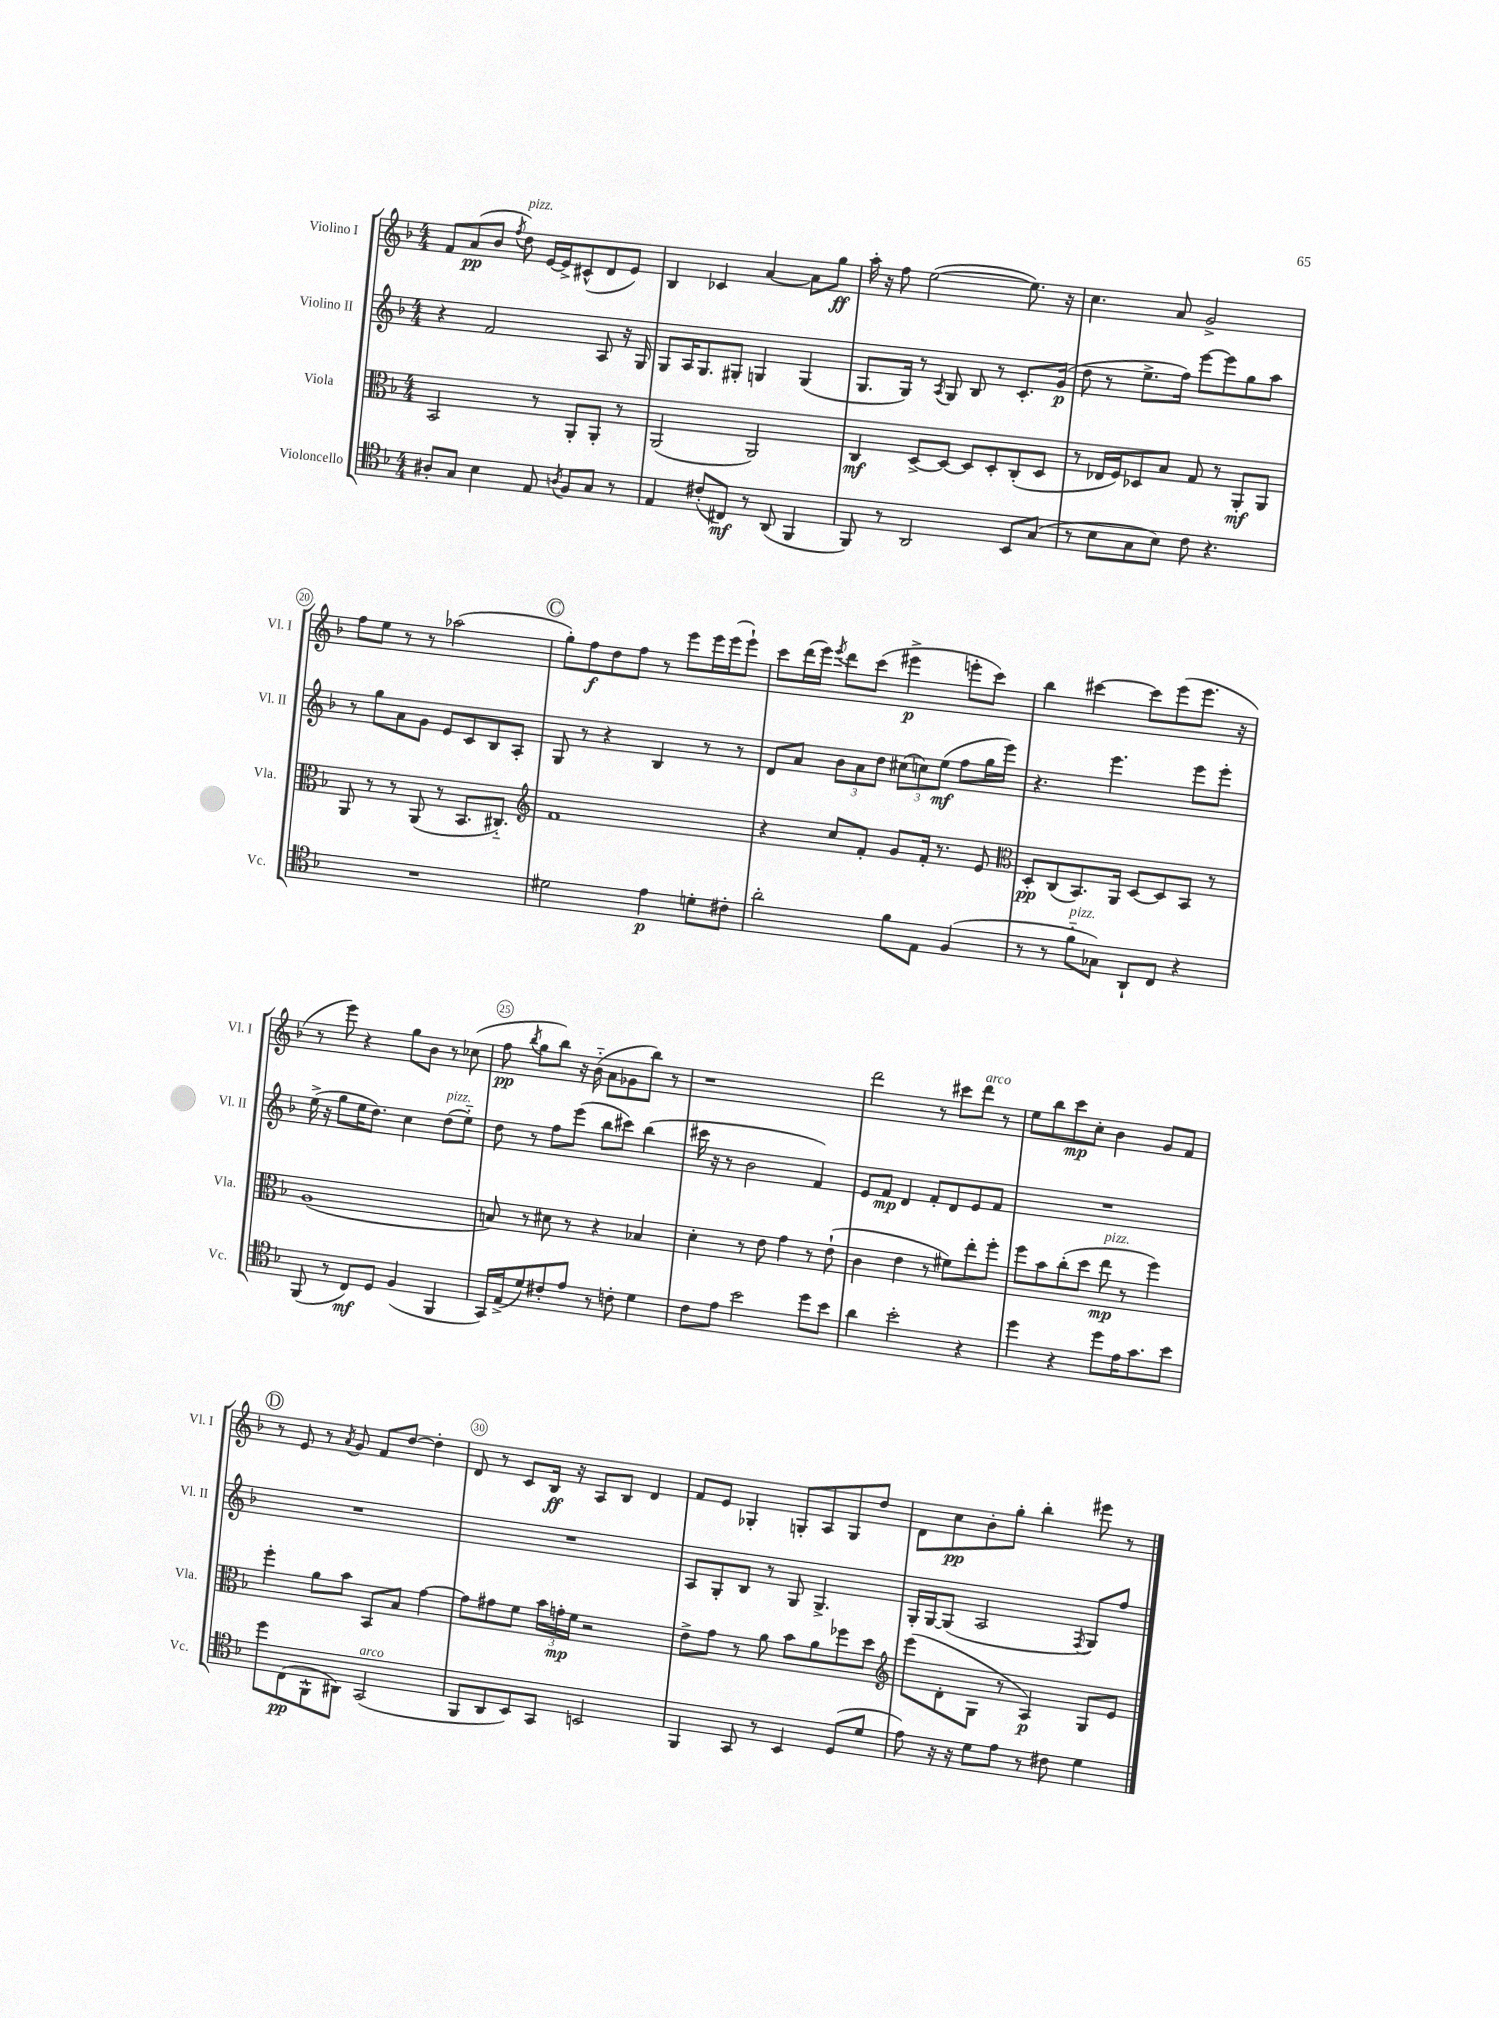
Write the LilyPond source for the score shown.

<<
\new StaffGroup <<
\new Staff = "s0" \with { instrumentName = "Violino I" shortInstrumentName = "Vl. I" } {
    \clef treble \key f \major \numericTimeSignature \time 4/4
    \autoBeamOff f'8[ a'8\pp( bes'8] \acciaccatura { f''8 } d''8^\markup { \italic "pizz." }) e'16[~ e'16-> cis'8-^( d'8 e'8]) |
    bes4 ces'4 a'4~ a'8[ g''8]\ff |
    a''16-. r16 f''8 e''2~( e''8.) r16 |
    c''4. a'8 g'2-> |
    f''8[ e''8] r8 r8 aes''2( |
    \mark \markup { \circle "C" } g''8[-.) f''8\f d''8 f''8] r8 e'''8[ e'''16 e'''16( e'''8]-!) |
    c'''8[ d'''16( e'''16]) \acciaccatura { e'''8 } d'''8[ c'''8]( eis'''4->\p e'''8[-. c'''8]) |
    bes''4 cis'''4~ cis'''8[ e'''8( e'''8.] r16 |
    r8 e'''8) r4 g''8[ bes'8] r8 ces''8( |
    f''8\pp \acciaccatura { bes''8 } g''8[ bes''8]) r16 bes'16-_( a'8[ ges'8 bes''8]) r8 |
    r1 |
    d'''2 r8 cis'''8[ d'''8]^\markup { \italic "arco" } r8 |
    e''8[ bes''8 c'''8\mp c''8]-. bes'4 g'8[ f'8] |
    \mark \markup { \circle "D" } r8 e'8 r8 \acciaccatura { a'8 } g'8 f'8[ d''8]~ d''4-. |
    d'8 r8 c'8[ bes16]\ff r16 a8[ bes8] d'4 |
    f'8[ e'8] ges4-. g8[-. a8 g8 d''8] |
    d'8[ c''8\pp bes'8-. g''8]-. bes''4-. eis'''8 r8 \bar "|." |
}
\new Staff = "s1" \with { instrumentName = "Violino II" shortInstrumentName = "Vl. II" } {
    \clef treble \key f \major \numericTimeSignature \time 4/4
    \autoBeamOff r4 f'2 a8 r16 g16 |
    g8[ a16 g8. gis8]-. g4 g4( |
    g8.[ g16]) r8 \acciaccatura { a8 } g8 bes8 r8 c'8.[-. g'16]\p( |
    d''8 r8 e''8.[-> f''16]) e'''8[~ e'''8 g''8 a''8] |
    r8 g''8[ a'8 g'8] e'8[ c'8 bes8 a8]-. |
    \mark \markup { \circle "C" } g8 r8 r4 bes4 r8 r8 |
    d'8[ a'8] \tuplet 3/2 { bes'8[ a'8 d''8] } \tuplet 3/2 { cis''8[( c''8) e''8]\mf( } f''8[ g''16 e'''16]) |
    r4. e'''4. e'''8[ e'''8]-. |
    e''16->( r16 g''8[ e''16 d''8.]) c''4 d''8[^\markup { \italic "pizz." }( e''8]-_) |
    d''8 r8 f''8[ e'''8]( bes''8[ cis'''8]) bes''4( |
    cis'''16 r16 r8 bes'2 f'4) |
    e'8[ f'8]\mp d'4 f'8[-. d'8 e'8 f'8] |
    R1 |
    \mark \markup { \circle "D" } R1 |
    R1 |
    a8[ g8-. bes8] r8 g8 g4.-> |
    g16[-. g16~ g8]( a2 \acciaccatura { f8 } g8[) f''8] \bar "|." |
}
\new Staff = "s2" \with { instrumentName = "Viola" shortInstrumentName = "Vla." } {
    \clef alto \key f \major \numericTimeSignature \time 4/4
    \autoBeamOff bes,2 r8 a,8[-. a,8]-. r8 |
    a,2( a,2) |
    c4\mf d8[~-> d8]~ d8[ d8-. c8-.( d8] |
    r8 ees16[ f16) des8 bes8] g8 r8 a,8[-.\mf a,8] |
    a,8 r8 r8 a,8( r8 bes,8.[ cis8.]-_) |
    \mark \markup { \circle "C" } \clef treble f'1 |
    r4 c''8[ f'8]-. g'8[ f'16]-. r8. e'8 |
    \clef alto d8[-.\pp c8( bes,8.) a,16] d8[~ d8 bes,8] r8 |
    a1( |
    b8) r8 dis'8 r8 r4 bes4 |
    d'4-. r8 e'8 g'4 r8 e'8-!( |
    c'4 e'4 r8 fis'8[) e''8-. f''8]-. |
    f''8[ bes'8 c''8-.( d''8] e''8\mp^\markup { \italic "pizz." } r8 f''4) |
    \mark \markup { \circle "D" } f''4-. a'8[ bes'8] bes,8[ bes8] g'4~ |
    g'8[ gis'8 f'8] \tuplet 3/2 { bes'16[ g'16-.\mp f'16] } r2 |
    e'8[-> g'8] r8 a'8 bes'8[ a'8 fes''8 d''8] |
    \clef treble e'''8[( d'8-. g8] r8 a4\p) g8[ e'8] \bar "|." |
}
\new Staff = "s3" \with { instrumentName = "Violoncello" shortInstrumentName = "Vc." } {
    \clef tenor \key f \major \numericTimeSignature \time 4/4
    \autoBeamOff ais8[-. g8] bes4 e8 \acciaccatura { a8 } f8[ g8] r8 |
    e4 cis'8[-.( cis8]\mf) r8 a,8( f,4 |
    f,8) r8 a,2 bes,8[ g8]( |
    r8 bes8[ g8 bes8]) c'8 r4. |
    R1 |
    \mark \markup { \circle "C" } dis'2 e'4\p d'8[-. cis'8]-. |
    a'2-. f'8[ e8] f4( |
    r8 r8 f'8[-_^\markup { \italic "pizz." } ges8]) a,8[-! c8] r4 |
    f,8( r8 c8[\mf) d8] f4( f,4 |
    g,16[) e16->( d'8) cis'8-. e'8] r8 c'8-. d'4 |
    c'8[ e'8] bes'2 d''8[ bes'8] |
    a'4 bes'2-. r4 |
    d''4 r4 d''8[ e'16 g'8. bes'8] |
    \mark \markup { \circle "D" } d''8[ c8\pp( f,8-^ ais,8]) g,2^\markup { \italic "arco" }( |
    f,8[ a,8 bes,8) g,8] b,2 |
    f,4 g,8 r8 bes,4 d8[( d'8] |
    e'8) r16 r16 d'8[ e'8] r8 cis'8 d'4 \bar "|." |
}
>>
>>
\layout { \context { \Score currentBarNumber = #16 \override BarNumber.break-visibility = ##(#f #t #t) barNumberVisibility = #(every-nth-bar-number-visible 5) \override BarNumber.stencil = #(make-stencil-circler 0.1 0.3 ly:text-interface::print) } }
